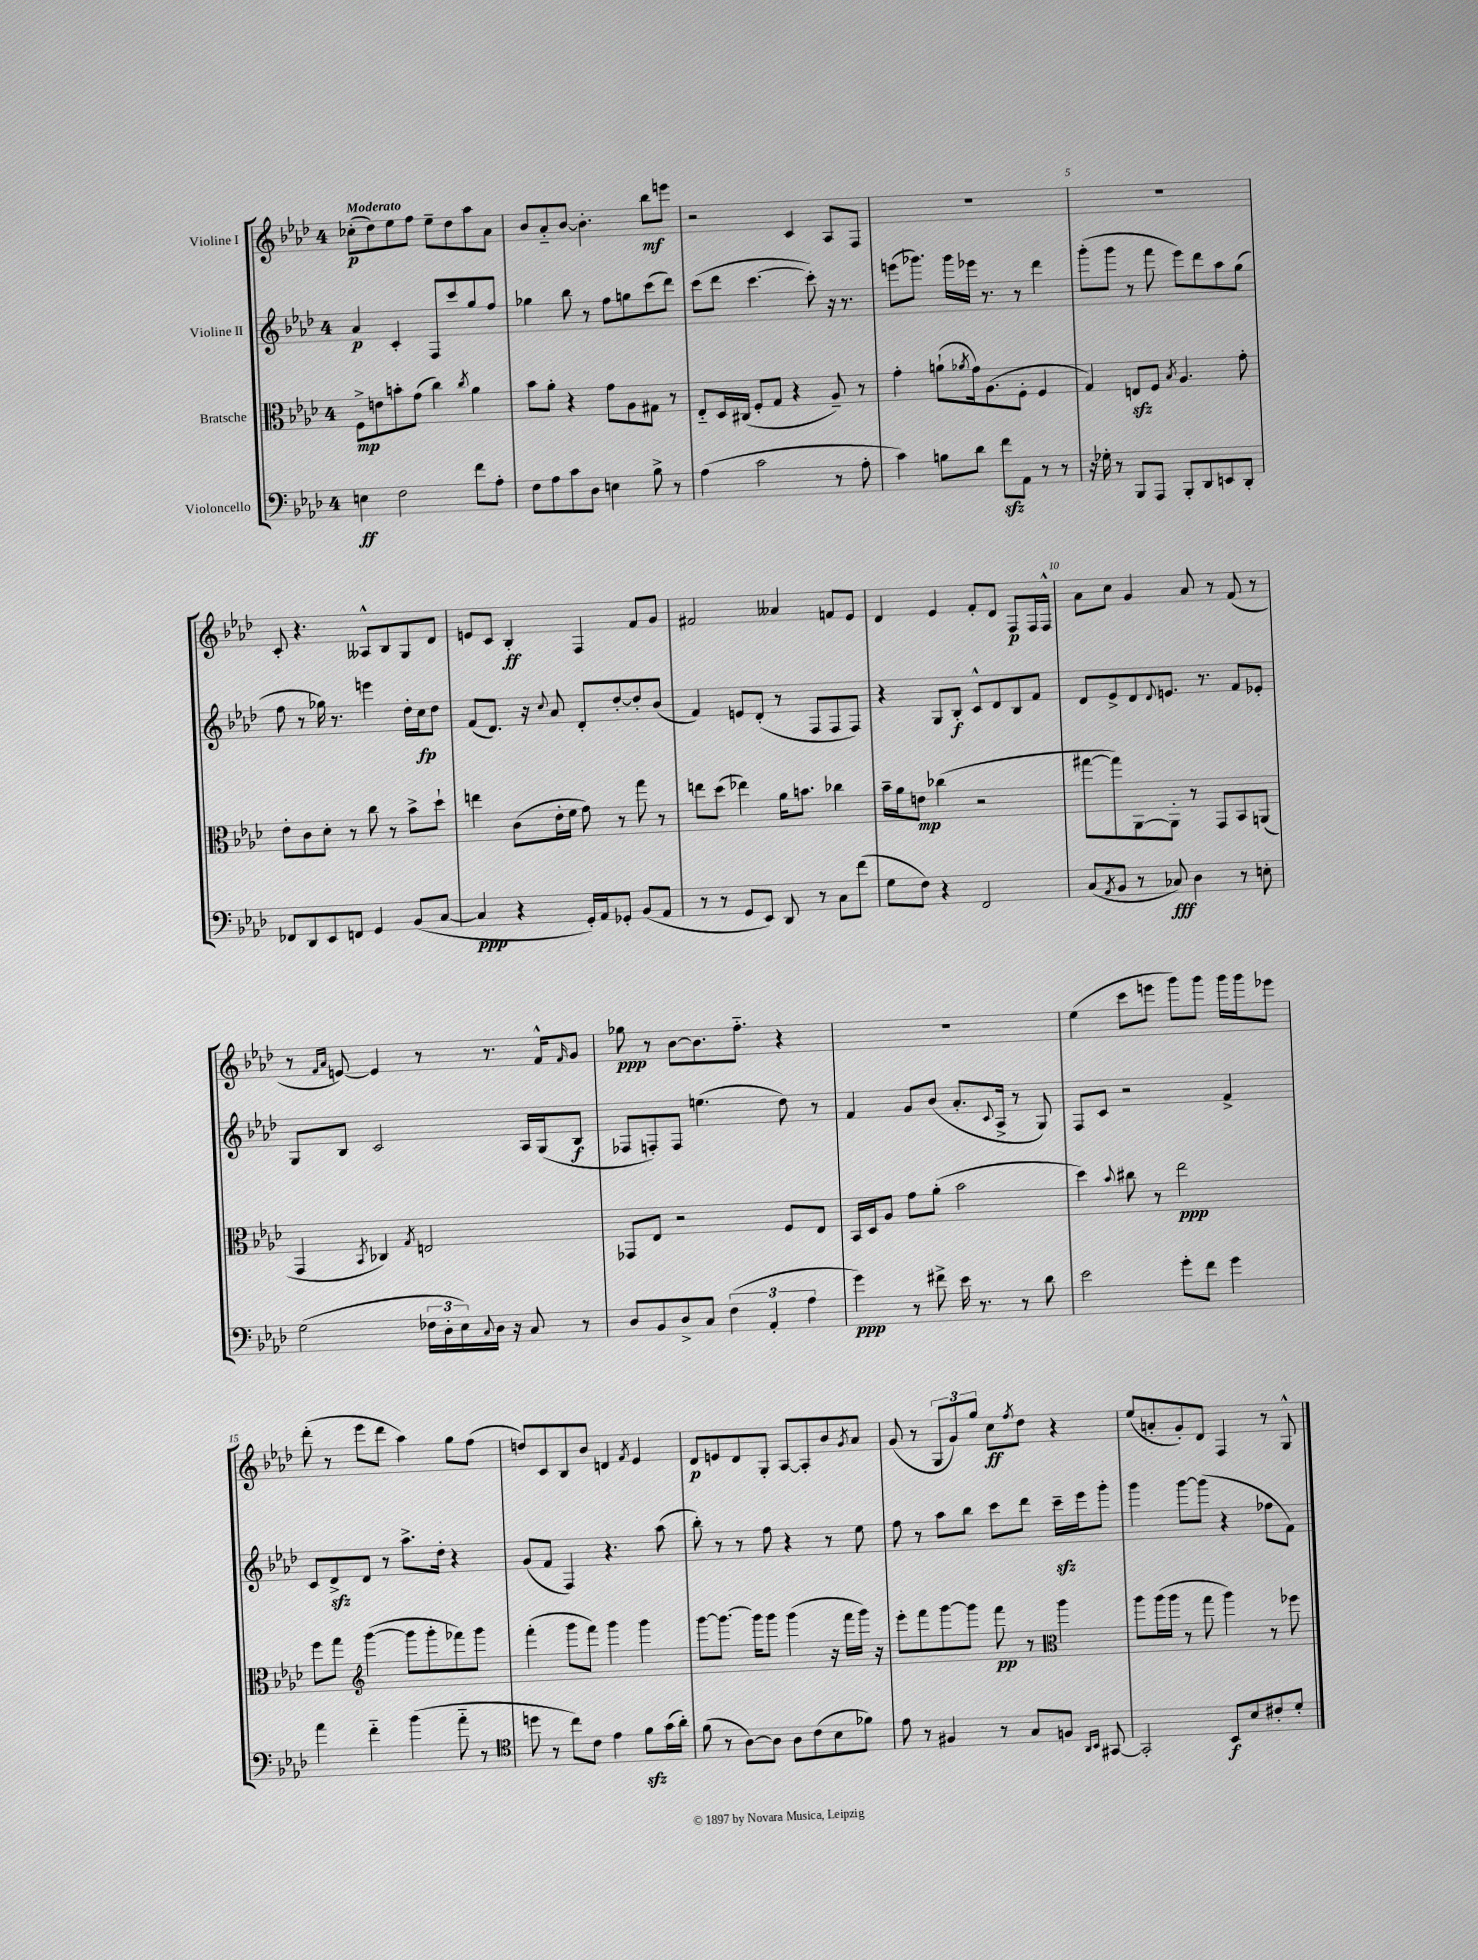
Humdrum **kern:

**kern	**dynam	**kern	**dynam	**kern	**dynam	**kern	**dynam
*part4	*part4	*part3	*part3	*part2	*part2	*part1	*part1
*staff4	*staff4	*staff3	*staff3	*staff2	*staff2	*staff1	*staff1
*I"Violoncello	*	*I"Bratsche	*	*I"Violine II	*	*I"Violine I	*
*clefF4	*	*clefC3	*	*clefG2	*	*clefG2	*
*k[b-e-a-d-]	*	*k[b-e-a-d-]	*	*k[b-e-a-d-]	*	*k[b-e-a-d-]	*
*M4/4	*	*M4/4	*	*M4/4	*	*M4/4	*
=1	=1	=1	=1	=1	=1	=1	=1
!	!	!	!	!	!	!LO:TX:a:B:t=Moderato	!
4En\	ff	8F^\L	mp	4a-/	p	(8cc-X'\L	p
.	.	8en\	.	.	.	8dd-\)	.
2F\	.	8bn'\	.	4c'/	.	8ee-\	.
.	.	(8g\J	.	.	.	8ff\J	.
.	.	4cc\)	.	8F/L	.	8ee-~\L	.
.	.	.	.	8ccc/	.	8dd-\	.
.	.	8qcc/	.	.	.	.	.
8f\L	.	4a-\	.	8gg/	.	8aa-\	.
8A-'\J	.	.	.	8ff/J	.	8a-\J	.
=2	=2	=2	=2	=2	=2	=2	=2
8F\L	.	8b-\L	.	4gg-X\	.	8b-/L	.
8A-\	.	8a-'\J	.	.	.	8a-/	.
8c\	.	4r	.	8bb-\	.	[8b-/J	.
8D-\J	.	.	.	8r	.	4.b-'\]	.
4En\	.	8g\L	.	8ff\L	.	.	.
.	.	8A-\	.	8ggn\	.	.	.
8B-^\	.	8G#X\J	.	(8ccc\	.	8bb-\L	mf
8r	.	8r	.	8ddd-\J)	.	8eeen\J	.
=3	=3	=3	=3	=3	=3	=3	=3
(4A-\	.	8E-/L	.	(8ccc\L	.	2r	.
.	.	16D-/L	.	8ddd-\J	.	.	.
.	.	(16C#X/JJ	.	.	.	.	.
2c\	.	8F'/L	.	[4.ccc\	.	.	.
.	.	8G/J	.	.	.	.	.
.	.	4r	.	.	.	4c/	.
.	.	.	.	8ccc'\])	.	.	.
8r	.	8A-~/)	.	16r	.	8A-/L	.
.	.	.	.	8.r	.	.	.
8A-'\	.	8r	.	.	.	8F/J	.
=4	=4	=4	=4	=4	=4	=4	=4
4c\)	.	4g'\	.	(8eeen\L	.	1r	.
.	.	.	.	8.ggg-X\J)	.	.	.
8Bn\L	.	(8an`\L	.	.	.	.	.
.	.	.	.	16ggg-\LL	.	.	.
.	.	8qa-X/	.	.	.	.	.
8d-\J	.	16g\k)	.	16eee-X\JJ	.	.	.
.	.	(8.A-\	.	8.r	.	.	.
8fzz\L	.	.	.	.	.	.	.
8AA-\J	.	8F'\J	.	8r	.	.	.
8r	.	4F/	.	4ddd-\	.	.	.
8r	.	.	.	.	.	.	.
=5	=5	=5	=5	=5	=5	=5	=5
16r	.	4G/)	.	(8ggg'\L	.	1r	.
16G-X'\	.	.	.	.	.	.	.
8r	.	.	.	8ggg\J	.	.	.
8BBB-/L	.	8Enzz/L	.	8r	.	.	.
8AAA-/J	.	8F/J	.	8fff\	.	.	.
.	.	8qB-/	.	.	.	.	.
8BBB-'/L	.	4.A-/	.	8eee-\L)	.	.	.
8DD-/	.	.	.	8ddd-\	.	.	.
8EEn/	.	.	.	8aa-\	.	.	.
8DD-'/J	.	8g'\	.	(8gg\J	.	.	.
!!LO:LB:g=z
=6	=6	=6	=6	=6	=6	=6	=6
8FF-X/L	.	8e-'\L	.	8ff\	.	8c'/	.
8DD-/	.	8c\	.	8r	.	4.r	.
8EE-/	.	8d-'\J	.	16gg-X\)	.	.	.
.	.	.	.	8.r	.	.	.
8FFn/J	.	8r	.	.	.	.	.
4GG/	.	8cc\	.	4eeen\	.	8A--X^^/L	.
.	.	8r	.	.	.	8B-/	.
(8BB-/L	.	8b-^\L	.	16dd-'\LL	.	8G/	.
.	.	.	.	16cc\J	fp	.	.
[8C/J	.	8dd-`\J	.	8dd-\J	.	8d-/J	.
=7	=7	=7	=7	=7	=7	=7	=7
4C/]	ppp	4een\	.	(8f/L	.	8en/L	.
.	.	.	.	8.d-/J)	.	8c/J	.
4r	.	(8c\L	.	.	.	4B-'/	ff
.	.	.	.	16r	.	.	.
.	.	.	.	8qqcc/	.	.	.
.	.	16e-'\L	.	8a-/	.	.	.
.	.	16f\JJ	.	.	.	.	.
16GG'/LL)	.	8g\)	.	8d-'/L	.	4F/	.
16AA-/J	.	.	.	.	.	.	.
8GG-X'/J	.	8r	.	[8dd-'/	.	.	.
(8BB-/L	.	8gg\	.	8dd-'/]	.	8f/L	.
8AA-/J	.	8r	.	(8b-/J	.	8g/J	.
=8	=8	=8	=8	=8	=8	=8	=8
8r	.	8een\L	.	4f/)	.	2f#X/	.
8r	.	(8dd-\J	.	.	.	.	.
8GG/L	.	4ee-X\)	.	8en/L	.	.	.
8EE-/J)	.	.	.	(8d-'/J	.	.	.
8DD-/	.	16a-\KL	.	8r	.	4a--X/	.
.	.	8.bn\J	.	.	.	.	.
8r	.	.	.	8F/L	.	.	.
8C\L	.	4cc-X\	.	8F/	.	8fn/L	.
(8f\J	.	.	.	8F/J)	.	8e-/J	.
=9	=9	=9	=9	=9	=9	=9	=9
8G\L	.	16b-~\LL	.	4r	.	4d-/	.
.	.	16a-\J	.	.	.	.	.
8F\J)	.	8en\J	mp	.	.	.	.
4r	.	(4cc-X\	.	8G/L	.	4e-/	.
.	.	.	.	8B-'/J	f	.	.
2FF/	.	2r	.	8c^^/L	.	8f'/L	.
.	.	.	.	8d-/	.	8d-/J	.
.	.	.	.	8B-/	.	8F/L	p
.	.	.	.	8f/J	.	16F/L	.
.	.	.	.	.	.	16F^^/JJ	.
=10	=10	=10	=10	=10	=10	=10	=10
(8C/L	.	[8gg#X\L	.	8d-/L	.	8a-\L	.
8qAA-/	.	.	.	.	.	.	.
8BB-/J	.	8gg#\])	.	8e-^/	.	8cc\J	.
8r	.	[8AA-\	.	8d-/	.	4g/	.
.	.	.	.	8qqd-/	.	.	.
8C-X/)	fff	8AA-'\J]	.	8.en/J	.	.	.
4D-\	.	8r	.	.	.	8a-/	.
.	.	.	.	8.r	.	.	.
.	.	8GG/L	.	.	.	8r	.
8r	.	8BB-/	.	8f/L	.	(8f/	.
8En'\	.	(8AAn/J	.	8e-X'/J	.	8r	.
!!LO:LB:g=z
=11	=11	=11	=11	=11	=11	=11	=11
(2G\	.	4GG/	.	8G/L	.	8r	.
.	.	.	.	.	.	16qqf/LL	.
.	.	.	.	.	.	16qqa-/JJ	.
.	.	.	.	8B-/J	.	[8en/)	.
.	.	8qBB-/	.	.	.	.	.
.	.	4C-X/)	.	2c/	.	4e/]	.
.	.	8qG/	.	.	.	.	.
24F-X\LL	.	2En/	.	.	.	8r	.
24D-'\	.	.	.	.	.	.	.
24E-\)	.	.	.	.	.	.	.
8qqC/	.	.	.	.	.	.	.
16D-\JJ	.	.	.	.	.	8.r	.
16r	.	.	.	.	.	.	.
8C/	.	.	.	16A-/LL	.	.	.
.	.	.	.	(16G/J	.	16f^^/KL	.
.	.	.	.	.	.	16qqf/	.
8r	.	.	.	8B-/J	f	8g/J	.
=12	=12	=12	=12	=12	=12	=12	=12
8D-/L	.	8GG-X/L	.	8F-X/L	.	8gg-X\	ppp
8BB-/	.	8E-/J	.	8Fn'/)	.	8r	.
8D-^/	.	2r	.	8F/J	.	[8b-\L	.
8C/J	.	.	.	(4.een\	.	8.b-\]	.
(6F\	.	.	.	.	.	.	.
.	.	.	.	.	.	8.ff\J	.
6AA-'/	.	.	.	.	.	.	.
.	.	8F/L	.	8dd-\)	.	4r	.
6A-\	.	.	.	.	.	.	.
.	.	8E-/J	.	8r	.	.	.
=13	=13	=13	=13	=13	=13	=13	=13
4g\)	ppp	16BB-/LL	.	4f/	.	1r	.
.	.	16D-/J	.	.	.	.	.
.	.	8A-/J	.	.	.	.	.
8r	.	8g\L	.	8g/L	.	.	.
8f#X^\	.	(8a-'\J	.	(8b-/J	.	.	.
16e-\	.	2b-\	.	8.a-'/L	.	.	.
8.r	.	.	.	.	.	.	.
.	.	.	.	8qqc/	.	.	.
.	.	.	.	16A-^/Jk	.	.	.
8r	.	.	.	8r	.	.	.
8d-\	.	.	.	8G/)	.	.	.
=14	=14	=14	=14	=14	=14	=14	=14
2e-\	.	4dd-\)	.	8F/L	.	(4ee-\	.
.	.	.	.	8c/J	.	.	.
.	.	8qqb-/	.	.	.	.	.
.	.	8cc#X\	.	2r	.	8ccc\L	.
.	.	8r	.	.	.	8eeen\J	.
8g'\L	.	2ee-\	ppp	.	.	8ggg\L)	.
8f\J	.	.	.	.	.	8ggg\J	.
4g\	.	.	.	4f^/	.	16ggg\LL	.
.	.	.	.	.	.	16ggg\J	.
.	.	.	.	.	.	8eee-X\J	.
!!LO:LB:g=z
=15	=15	=15	=15	=15	=15	=15	=15
4a-\	.	8ff\L	.	8c/L	.	(8ddd-'\	.
.	.	8gg\J	.	8d-zz^/	.	8r	.
*	*	*clefG2	*	*	*	*	*
4f\	.	([4ggg\	.	8d-/J	.	8eee-\L	.
.	.	.	.	8r	.	8ddd-\J	.
(4b-\	.	8ggg\L]	.	8.aa-^\L	.	4aa-\)	.
.	.	8ggg'\	.	.	.	.	.
.	.	.	.	16dd-'\Jk	.	.	.
8a-\	.	8fff-X\)	.	4r	.	8gg\L	.
8r	.	8ggg\J	.	.	.	(8ff\J	.
=16	=16	=16	=16	=16	=16	=16	=16
*clefC4	*	*	*	*	*	*	*
8ddn\	.	(4fff'\	.	(8g/L	.	8ddn/L)	.
8r	.	.	.	8f/J	.	8c/	.
8cc\L)	.	8ggg\L	.	4F/)	.	8B-/	.
8c\J	.	8fff\J)	.	.	.	8b-/J	.
4e-\	.	4ggg\	.	4.r	.	4dn/	.
.	.	.	.	.	.	8qf/	.
8fzz\L	.	4ggg\	.	.	.	4e-/	.
(16g\L	.	.	.	(8aa-\	.	.	.
16a-'\JJ)	.	.	.	.	.	.	.
=17	=17	=17	=17	=17	=17	=17	=17
(8f\	.	[8ggg\L	.	8bb-'\)	.	8d-/L	p
8r	.	8.ggg\J_	.	8r	.	8en/	.
[8A-\L)	.	.	.	8r	.	8d-/	.
.	.	16ggg\KL]	.	.	.	.	.
8A-\J]	.	8ggg\J	.	8ff\	.	8G'/J	.
8A-\L	.	(4ggg\	.	4r	.	[8A-/L	.
(8c\	.	.	.	.	.	8A-'/]	.
8B-\	.	16r	.	8r	.	8b-/	.
.	.	16fff\LL	.	.	.	.	.
.	.	.	.	.	.	8qg/	.
8f-X\J)	.	16ggg\JJ)	.	8ee-\	.	8a-/J	.
.	.	16r	.	.	.	.	.
=18	=18	=18	=18	=18	=18	=18	=18
8e-\	.	8eee-'\L	.	8ff\	.	(8g/	.
8r	.	8fff\	.	8r	.	8r	.
4F#X/	.	[8ggg\	.	8aa-\L	.	12G/L	.
.	.	.	.	.	.	12g/)	.
.	.	8ggg\J]	.	8bb-\J	.	.	.
.	.	.	.	.	.	12gg/J	.
8r	.	8fff\	pp	8ccc\L	.	8cc\L	ff
.	.	.	.	.	.	8qff/	.
8G/L	.	8r	.	8ddd-\J	.	8dd-\J	.
*	*	*clefC3	*	*	*	*	*
8Fn/J	.	4aa-\	.	16ccczz~\LL	.	4r	.
.	.	.	.	16eee-\J	.	.	.
16qqAA-/LL	.	.	.	.	.	.	.
16qqBB-/JJ	.	.	.	.	.	.	.
[8GG#X/	.	.	.	8ggg'\J	.	.	.
=19	=19	=19	=19	=19	=19	=19	=19
2GG#'/]	.	8aa-\L	.	4ggg\	.	(8ee-/L	.
.	.	(16aa-\L	.	.	.	8an'/	.
.	.	16aa-\JJ	.	.	.	.	.
.	.	8r	.	[8ggg\L	.	8g'/)	.
.	.	8gg\	.	(8ggg\J]	.	8d-/J	.
8BB-/L	f	4aa-\)	.	4r	.	4F/	.
8B-/	.	.	.	.	.	.	.
8c#X'/	.	8r	.	8ff-X\L	.	8r	.
8d-'/J	.	8ff-X\	.	8f\J)	.	8G^^/	.
==	==	==	==	==	==	==	==
*-	*-	*-	*-	*-	*-	*-	*-
